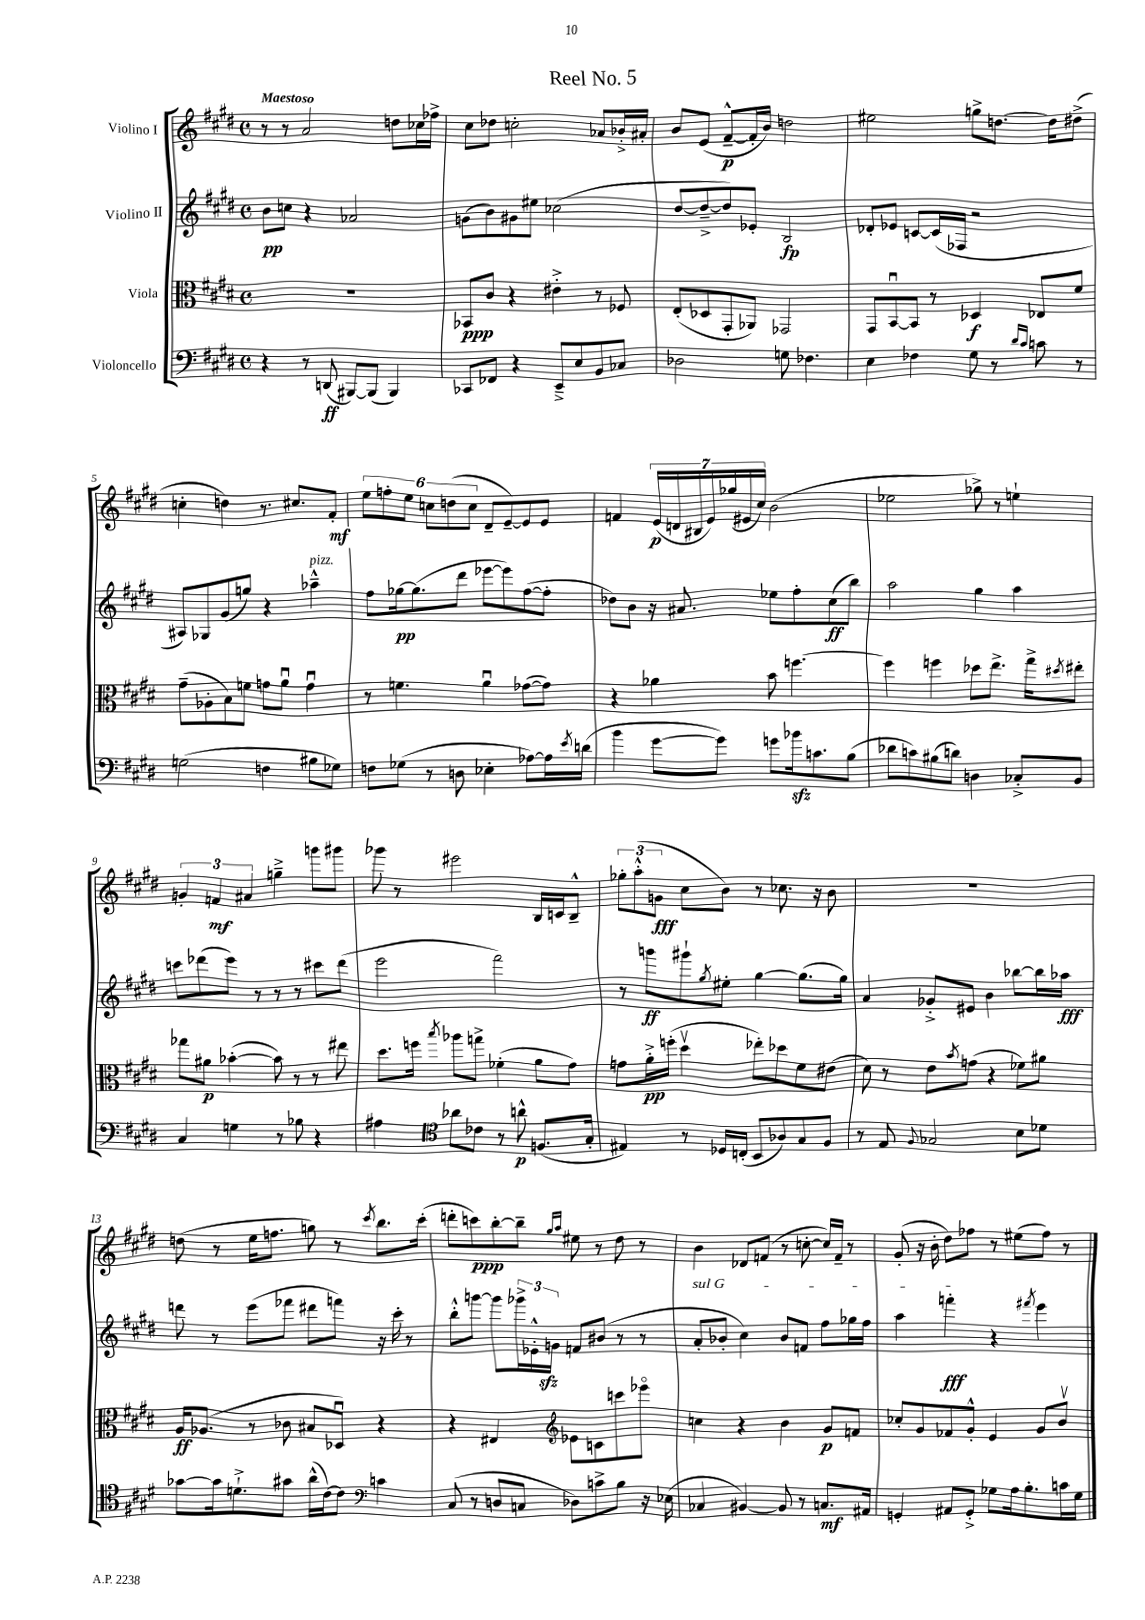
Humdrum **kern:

**kern	**dynam	**kern	**dynam	**kern	**dynam	**kern	**dynam
*part4	*part4	*part3	*part3	*part2	*part2	*part1	*part1
*staff4	*staff4	*staff3	*staff3	*staff2	*staff2	*staff1	*staff1
*I"Violoncello	*	*I"Viola	*	*I"Violino II	*	*I"Violino I	*
*clefF4	*	*clefC3	*	*clefG2	*	*clefG2	*
*k[f#c#g#d#]	*	*k[f#c#g#d#]	*	*k[f#c#g#d#]	*	*k[f#c#g#d#]	*
*M4/4	*	*M4/4	*	*M4/4	*	*M4/4	*
*met(c)	*	*met(c)	*	*met(c)	*	*met(c)	*
=1	=1	=1	=1	=1	=1	=1	=1
!	!	!	!	!	!	!LO:TX:a:B:t=Maestoso	!
4r	.	1r	.	8b\L	pp	8r	.
.	.	.	.	8ccn\J	.	8r	.
8r	.	.	.	4r	.	2a/	.
(8DDn/	ff	.	.	.	.	.	.
[8BBB#X/L)	.	.	.	2a-X/	.	.	.
(8BBB#/J]	.	.	.	.	.	.	.
4BBB#/)	.	.	.	.	.	8ddn\L	.
.	.	.	.	.	.	16cc-X\L	.
.	.	.	.	.	.	16ff-X^\JJ	.
=2	=2	=2	=2	=2	=2	=2	=2
8CC-X/L	.	8BB-X/L	ppp	(8gn\L	.	8cc#\L	.
8FF-X/J	.	8c#/J	.	8b\)	.	8dd-X\J	.
4r	.	4r	.	8g#X\	.	2ccn'\	.
.	.	.	.	8ee#X\J	.	.	.
8EE~^/L	.	4e#X'^\	.	(2cc-X\	.	.	.
8E/	.	.	.	.	.	.	.
8BB/	.	8r	.	.	.	8a-X/L	.
8C-X/J	.	8F-X/	.	.	.	16b-X'^/L	.
.	.	.	.	.	.	16a#X'/JJ	.
=3	=3	=3	=3	=3	=3	=3	=3
2D-X\	.	(8E'/L	.	[8dd#/L	.	8b/L	.
.	.	8D-X/	.	8dd#~^/_	.	(8e/J	.
.	.	8GG#'/	.	8dd#/])	.	[8f#~^^/L	p
.	.	8AA-X/J)	.	8e-X'/J	.	16f#'/L]	.
.	.	.	.	.	.	16b/JJ)	.
8Gn\	.	2GG-X/	.	2B/	fp	2ddn\	.
4.F-X\	.	.	.	.	.	.	.
=4	=4	=4	=4	=4	=4	=4	=4
4E\	.	8GG#/L	.	8d-X'/L	.	2ee#X\	.
.	.	[8BBu/	.	8e-X/J	.	.	.
4F-X\	.	8BB/J]	.	[8cn/L	.	.	.
.	.	8r	.	(16c/L]	.	.	.
.	.	.	.	16F-X/JJ	.	.	.
8G#\	.	4D-X/	f	2r	.	8ggn^\L	.
8r	.	.	.	.	.	[8.ddn\J	.
16qqd#/LL	.	.	.	.	.	.	.
16qqc#/JJ	.	.	.	.	.	.	.
8cn\	.	8E-X/L	.	.	.	.	.
.	.	.	.	.	.	16dd\KL]	.
8r	.	8f#/J	.	.	.	(8dd#X^\J	.
!!LO:LB:g=z
=5	=5	=5	=5	=5	=5	=5	=5
(2Gn\	.	(8g#~\L	.	8A#X/L)	.	4ccn'\	.
.	.	8A-X'\	.	8G-X/	.	.	.
.	.	8B\)	.	(8g#/	.	4ddn\)	.
.	.	8fn\J	.	8ggn/J)	.	.	.
4Fn\	.	8gn\L	.	4r	.	8.r	.
.	.	8au\J	.	.	.	.	.
.	.	.	.	.	.	8.cc#X/L	.
!	!	!	!	!LO:TX:a:i:t=pizz.	!	!	!
8B#X\L	.	4gu\	.	4aa-X~^^\	.	.	.
8G-X\J)	.	.	.	.	.	8f#'/J	mf
=6	=6	=6	=6	=6	=6	=6	=6
8Fn\L	.	8r	.	8ff#\L	.	12ee\L	.
.	.	.	.	.	.	12ffn'\	.
(8G-X\J	.	4.fn\	.	[16gg-X\k	pp	.	.
.	.	.	.	.	.	12ee\J	.
.	.	.	.	(8.gg-\]	.	.	.
8r	.	.	.	.	.	12ccn\L	.
.	.	.	.	.	.	(12ddn\	.
8Dn\	.	.	.	8ddd#\J	.	.	.
.	.	.	.	.	.	12cc\J	.
4E-X'\	.	4au\	.	[8eee-X\L	.	8d#~/L	.
.	.	.	.	8eee-\])	.	[8e~/)	.
[8A-X\L)	.	([8g-X\L	.	([8ff#\	.	8e/]	.
16A-\L]	.	8g-\J])	.	8ff#'\J]	.	8e/J	.
8qe/	.	.	.	.	.	.	.
(16dn\JJ	.	.	.	.	.	.	.
=7	=7	=7	=7	=7	=7	=7	=7
4b\	.	4r	.	8dd-X\L)	.	4fn/	.
.	.	.	.	8b\J	.	.	.
[8g#\L	.	4a-X\	.	16r	.	(28e/LL	p
.	.	.	.	.	.	28dn/	.
.	.	.	.	8.a#X/	.	.	.
.	.	.	.	.	.	28B#X/	.
.	.	.	.	.	.	28e/)	.
8g#\J])	.	.	.	.	.	.	.
.	.	.	.	.	.	(28gg-X/	.
.	.	.	.	.	.	28e#X/	.
.	.	.	.	.	.	28cc#/JJ)	.
8gn\L	.	8b\	.	8ee-X\L	.	(2b\	.
16b-Xzz\k	.	[4.ffn\	.	8ff#'\	.	.	.
8.cn\	.	.	.	.	.	.	.
.	.	.	.	(8cc#\	ff	.	.
(8B\J	.	.	.	8bb\J)	.	.	.
=8	=8	=8	=8	=8	=8	=8	=8
8d-X\L	.	4ff\]	.	2aa\	.	2ee-X\	.
8cn\)	.	.	.	.	.	.	.
(8B#X\	.	4ffn\	.	.	.	.	.
8dn\J)	.	.	.	.	.	.	.
4Dn\	.	8dd-X\L	.	4gg#\	.	8gg-X^\)	.
.	.	8.ee^\J	.	.	.	8r	.
8C-X'^/L	.	.	.	4aa\	.	4een`\	.
.	.	16gg#^\KL	.	.	.	.	.
.	.	8qdd#X/	.	.	.	.	.
8BB/J	.	8ee#X'\J	.	.	.	.	.
!!LO:LB:g=z
=9	=9	=9	=9	=9	=9	=9	=9
4C#/	.	8gg-X\L	.	8cccn\L	.	6gn'/	.
.	.	8a#X\J	p	(8ddd-X\	.	.	.
.	.	.	.	.	.	6fn/	mf
4Gn\	.	([4b-X'\	.	8eee\J)	.	.	.
.	.	.	.	.	.	6a#X/	.
.	.	.	.	8r	.	.	.
8r	.	8b-\])	.	8r	.	4ggn~^\	.
8B-X\	.	8r	.	8r	.	.	.
4r	.	8r	.	8ccc#X\L	.	8gggn\L	.
.	.	8ee#X\	.	(8ddd-\J	.	8ggg#X\J	.
=10	=10	=10	=10	=10	=10	=10	=10
4A#X\	.	8.dd#\L	.	2eee\	.	8ggg-X\	.
.	.	.	.	.	.	8r	.
.	.	16ffn\Jk	.	.	.	.	.
*clefC4	*	*	*	*	*	*	*
.	.	8qbb/	.	.	.	.	.
8a-X\L	.	8aa-X\L	.	.	.	2eee#X\	.
8c-X\J	.	8ggn^\J	.	.	.	.	.
8r	.	(4f-X'\	.	2fff#\)	.	.	.
8an^^\	p	.	.	.	.	.	.
(8.Fn/L	.	8a\L	.	.	.	16B/LL	.
.	.	.	.	.	.	16cn/J	.
.	.	8g#\J)	.	.	.	8B~^^/J	.
16G#'/Jk	.	.	.	.	.	.	.
=11	=11	=11	=11	=11	=11	=11	=11
4E#X/)	.	8gn\L	.	8r	.	12gg-X'\L	.
.	.	.	.	.	.	(12aa'^^\	.
.	.	16a'^\L	pp	8gggn\L	ff	.	.
.	.	.	.	.	.	12gn\J	fff
.	.	(16ffn'\JJ	.	.	.	.	.
8r	.	4dd#v\	.	8ggg#X`\	.	8cc#\L	.
.	.	.	.	8qgg#/	.	.	.
16D-X/LL	.	.	.	8ee#X'\J	.	8b\J)	.
(16Cn'/JJ	.	.	.	.	.	.	.
8BB/L	.	8ee-X'\L)	.	[4gg#\	.	8r	.
8A-X/)	.	8dd-X\	.	.	.	8.cc-X\	.
8G#/	.	8f#\	.	(8.gg#\L]	.	.	.
.	.	.	.	.	.	16r	.
8F#/J	.	(8e#X\J	.	.	.	8b\	.
.	.	.	.	16gg#\Jk)	.	.	.
=12	=12	=12	=12	=12	=12	=12	=12
8r	.	8d#\)	.	4a/	.	1r	.
8E/	.	8r	.	.	.	.	.
8qqF#/	.	.	.	.	.	.	.
2G-X/	.	8e\L	.	8g-X'^/L	.	.	.
.	.	8qb/	.	.	.	.	.
.	.	(8gn\J	.	8e#X/J	.	.	.
.	.	4r	.	4b\	.	.	.
8B\L	.	8f-X\L)	.	[8bb-X\L	.	.	.
8d-X\J	.	8a#X\J	.	16bb-\L]	.	.	.
.	.	.	.	16aa-X\JJ	fff	.	.
!!LO:LB:g=z
=13	=13	=13	=13	=13	=13	=13	=13
[8g-X\L	.	16A/KL	ff	8dddn\	.	(8ddn\	.
.	.	(8.A-X/J	.	.	.	.	.
16g-\k]	.	.	.	8r	.	8r	.
8.dn`^\	.	.	.	.	.	.	.
.	.	8r	.	(8eee\L	.	16ee\KL	.
.	.	.	.	.	.	8.ffn\J	.
8g#X\J	.	8c-X\	.	8fff-X\J	.	.	.
(16a^^\LL	.	8B#X/L	.	8ddd#X\L	.	8ggn\)	.
[16c#\J)	.	.	.	.	.	.	.
8c#\J]	.	8D-Xu/J)	.	8fffn\J)	.	8r	.
*clefF4	*	*	*	*	*	*	*
.	.	.	.	.	.	8qccc#/	.
4cn\	.	4r	.	16r	.	8.bb\L	.
.	.	.	.	16ccc#'\	.	.	.
.	.	.	.	8r	.	.	.
.	.	.	.	.	.	(16ccc#'\Jk	.
=14	=14	=14	=14	=14	=14	=14	=14
(8C#/	.	4r	.	8bb'^^\L	.	8dddn'\L	.
8r	.	.	.	[8gggn\J	.	8cccn\)	ppp
8Dn/L	.	4E#X/	.	8ggg\L]	.	[8bb'\	.
8Cn/J	.	.	.	24ggg-X^\L	.	8bb~\J]	.
.	.	.	.	24e-X'^^\	.	.	.
.	.	.	.	24gnzz\JJ	.	.	.
*	*	*clefG2	*	*	*	*	*
.	.	.	.	.	.	16qqgg#/LL	.
.	.	.	.	.	.	16qqaa/JJ	.
8D-X\L)	.	8e-X\L	.	8fn/L	.	8ee#X\	.
8cn^\	.	8cn\	.	(8b#X/J	.	8r	.
8B\J	.	8cccn\	.	8r	.	8dd#\	.
16r	.	8eee-X\J	.	8r	.	8r	.
(16E-X\	.	.	.	.	.	.	.
=15	=15	=15	=15	=15	=15	=15	=15
!	!	!	!	!LO:TX:a:i:t=sul G	!	!	!
4C-X/	.	4ccn\	.	8a'/L	.	4b\	.
.	.	.	.	8b-X'/J	.	.	.
[4BB#X/)	.	4r	.	4cc#\)	.	8d-X/L	.
.	.	.	.	.	.	(8fn/J	.
8BB#/]	.	4b\	.	8b-/L	.	8r	.
8r	.	.	.	8fn/J	.	[8ccn'\	.
8.Cn/L	mf	8g#/L	p	8ff#\L	.	16cc/LL])	.
.	.	.	.	.	.	16f~/JJ	.
.	.	8fn/J	.	16gg-X\L	.	8r	.
16AA#X/Jk	.	.	.	16ff#\JJ	.	.	.
=16	=16	=16	=16	=16	=16	=16	=16
4GGn'/	.	8cc-X'/L	.	4aa\	.	(8g#'/	.
.	.	8g#/	.	.	.	16r	.
.	.	.	.	.	.	16b'\	.
8AA#X/L	.	8f-X/	.	4fffn'\	fff	8dd#\L)	.
8GG'^/J	.	8g#'^^/J	.	.	.	8ff-X\J	.
8G-X\L	.	4e/	.	4r	.	8r	.
16A\k	.	.	.	.	.	(8ee#X\L	.
8.B'\	.	.	.	.	.	.	.
.	.	.	.	8qfff#X/	.	.	.
.	.	8g#/L	.	4eee\	.	8ff-\J)	.
16cn\L	.	8bv/J	.	.	.	8r	.
16G-\JJ	.	.	.	.	.	.	.
==	==	==	==	==	==	==	==
*-	*-	*-	*-	*-	*-	*-	*-
